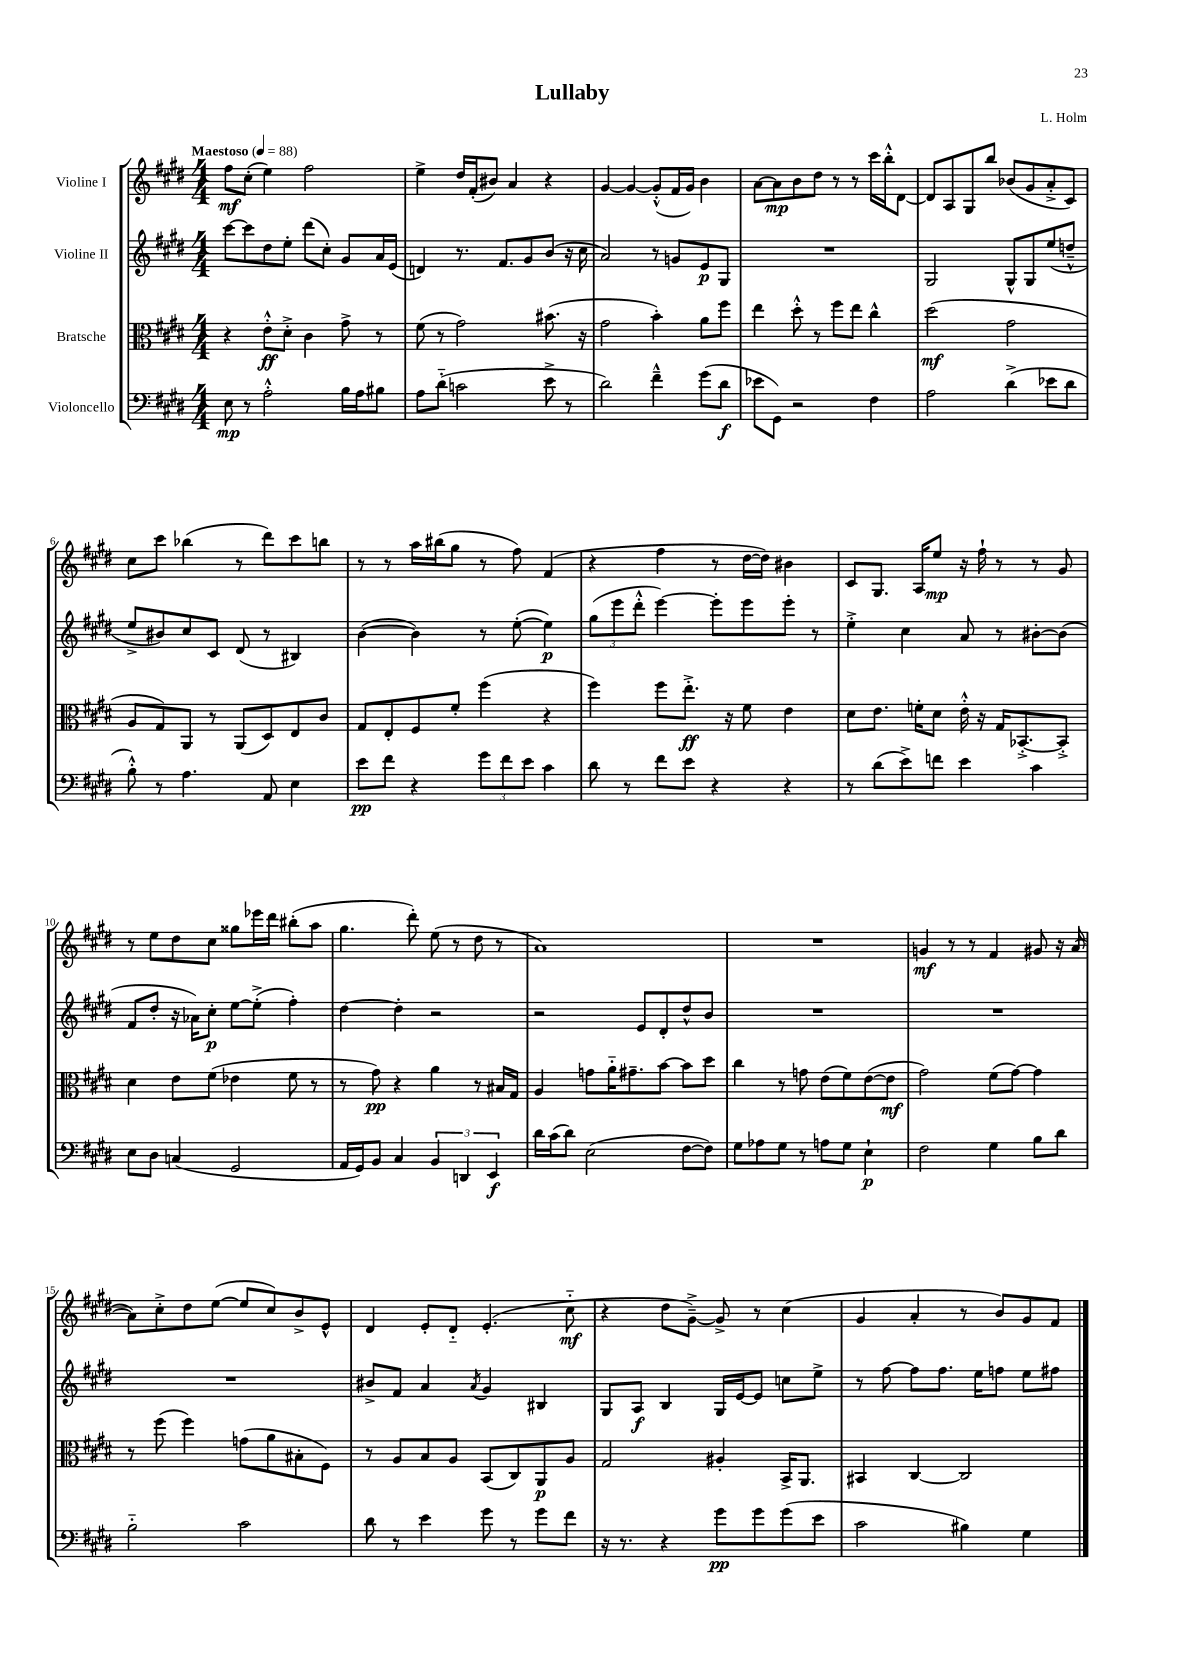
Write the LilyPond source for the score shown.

\header { title = "Lullaby" composer = "L. Holm" }
<<
\new StaffGroup <<
\new Staff = "s0" \with { instrumentName = "Violine I" } {
    \clef treble \key e \major \numericTimeSignature \time 4/4 \tempo "Maestoso" 4 = 88
    fis''8\mf cis''8-.( e''4) fis''2 |
    e''4-> dis''16 fis'16-.( bis'8) a'4 r4 |
    gis'4~ gis'4~ gis'8-.-^( fis'16 gis'16) b'4 |
    a'8~ a'8\mp b'8 dis''8 r8 r8 cis'''16 b''16-.-^ dis'8~ |
    dis'8 a8 gis8 b''8 bes'8( gis'8 a'8-.-> cis'8) |
    cis''8 cis'''8 bes''4( r8 dis'''8) cis'''8 b''8 |
    r8 r8 a''16 bis''16( gis''8 r8 fis''8) fis'4( |
    r4 fis''4 r8 dis''16~ dis''16) bis'4 |
    cis'8 gis8. a16 e''8\mp r16 fis''16-! r8 r8 gis'8 |
    r8 e''8 dis''8 cis''8 gisis''8 ees'''16 dis'''16 bis''8-.( a''8 |
    gis''4. dis'''8-.) e''8( r8 dis''8 r8 |
    a'1) |
    R1 |
    g'4\mf r8 r8 fis'4 gis'8 r16 a'16~( |
    a'8) cis''8-.-> dis''8 e''8~( e''8 cis''8) b'8-> e'8-^ |
    dis'4 e'8-. dis'8-_ e'4.-.( cis''8-_\mf |
    r4 dis''8 gis'8~--->) gis'8-> r8 cis''4( |
    gis'4 a'4-. r8 b'8) gis'8 fis'8 \bar "|." |
}
\new Staff = "s1" \with { instrumentName = "Violine II" } {
    \clef treble \key e \major \numericTimeSignature \time 4/4
    cis'''8~ cis'''8 dis''8 e''8-. dis'''8( cis''8-.) gis'8 a'16 e'16( |
    d'4) r8. fis'8. gis'8 b'8( r16 cis''16 |
    a'2) r8 g'8 e'8\p gis8 |
    R1 |
    gis2 gis8-^ gis8 e''8( d''8---^ |
    e''8-> bis'8) cis''8 cis'8 dis'8( r8 bis4) |
    b'4~( b'4) r8 e''8~-.( e''4\p) |
    \tuplet 3/2 { gis''8( e'''8 dis'''8-.-^ } e'''4~) e'''8-. e'''8 e'''8-. r8 |
    e''4-.-> cis''4 a'8 r8 bis'8~-. bis'8( |
    fis'8 dis''8-. r16 aes'16) cis''8-.\p e''8~ e''8-.->( fis''4-.) |
    dis''4~ dis''4-. r2 |
    r2 e'8 dis'8-. dis''8-^ b'8 |
    R1 |
    R1 |
    R1 |
    bis'8-> fis'8 a'4 \acciaccatura { a'8 } gis'4 bis4 |
    gis8 a8\f b4 gis16 e'16~ e'8 c''8 e''8-> |
    r8 fis''8~ fis''8 fis''8. e''16 f''8 e''8 fis''8 \bar "|." |
}
\new Staff = "s2" \with { instrumentName = "Bratsche" } {
    \clef alto \key e \major \numericTimeSignature \time 4/4
    r4 e'8-.-^\ff dis'8-.-> cis'4 gis'8-> r8 |
    fis'8( r8 gis'2) bis'8.( r16 |
    gis'2 b'4-.) a'8 fis''8 |
    e''4 dis''8-.-^ r8 fis''8 e''8 cis''4-^ |
    dis''2\mf( gis'2 |
    a8 gis8) a,8 r8 a,8( dis8) e8 cis'8 |
    gis8 e8-. fis8 fis'8-. fis''4( r4 |
    fis''4) fis''8 e''8.-.->\ff r16 fis'8 e'4 |
    dis'8 e'8. f'16-. dis'8 e'16-.-^ r16 gis16 bes,8.~-.-> bes,8-.-> |
    dis'4 e'8 fis'8( ees'4 fis'8 r8 |
    r8 gis'8\pp) r4 a'4 r8 bis16 gis16 |
    a4 g'8 a'16-_ gis'8.-- b'8~ b'8 dis''8 |
    cis''4 r8 g'8 e'8( fis'8) e'8~( e'8\mf |
    gis'2) fis'8( gis'8~) gis'4 |
    r8 fis''8( fis''4) g'8( a'8 bis8-. fis8) |
    r8 a8 b8 a8 b,8( cis8) a,8\p a8 |
    gis2 ais4-. b,16-> a,8. |
    bis,4 cis4~ cis2 \bar "|." |
}
\new Staff = "s3" \with { instrumentName = "Violoncello" } {
    \clef bass \key e \major \numericTimeSignature \time 4/4
    e8\mp r8 a2-.-^ b16 a16 bis8 |
    a8 dis'8-_( c'2 e'8-> r8 |
    dis'2) fis'4---^ gis'8( dis'8\f |
    ees'8 gis,8) r2 fis4 |
    a2 dis'4->( ees'8 dis'8 |
    b8-.-^) r8 a4. a,8 e4 |
    e'8\pp fis'8 r4 \tuplet 3/2 { gis'8 fis'8 e'8 } cis'4 |
    dis'8 r8 fis'8 e'8 r4 r4 |
    r8 dis'8( e'8->) f'8 e'4 cis'4 |
    e8 dis8 c4( gis,2 |
    a,16 gis,16) b,8 cis4 \tuplet 3/2 { b,4 d,4 e,4\f } |
    dis'16 cis'16( dis'8) e2( fis8~ fis8) |
    gis8 aes8 gis8 r8 a8 gis8 e4-!\p |
    fis2 gis4 b8 dis'8 |
    b2-_ cis'2 |
    dis'8 r8 e'4 gis'8 r8 gis'8 fis'8 |
    r16 r8. r4 gis'8\pp gis'8 gis'8( e'8 |
    cis'2 bis4) gis4 \bar "|." |
}
>>
>>
